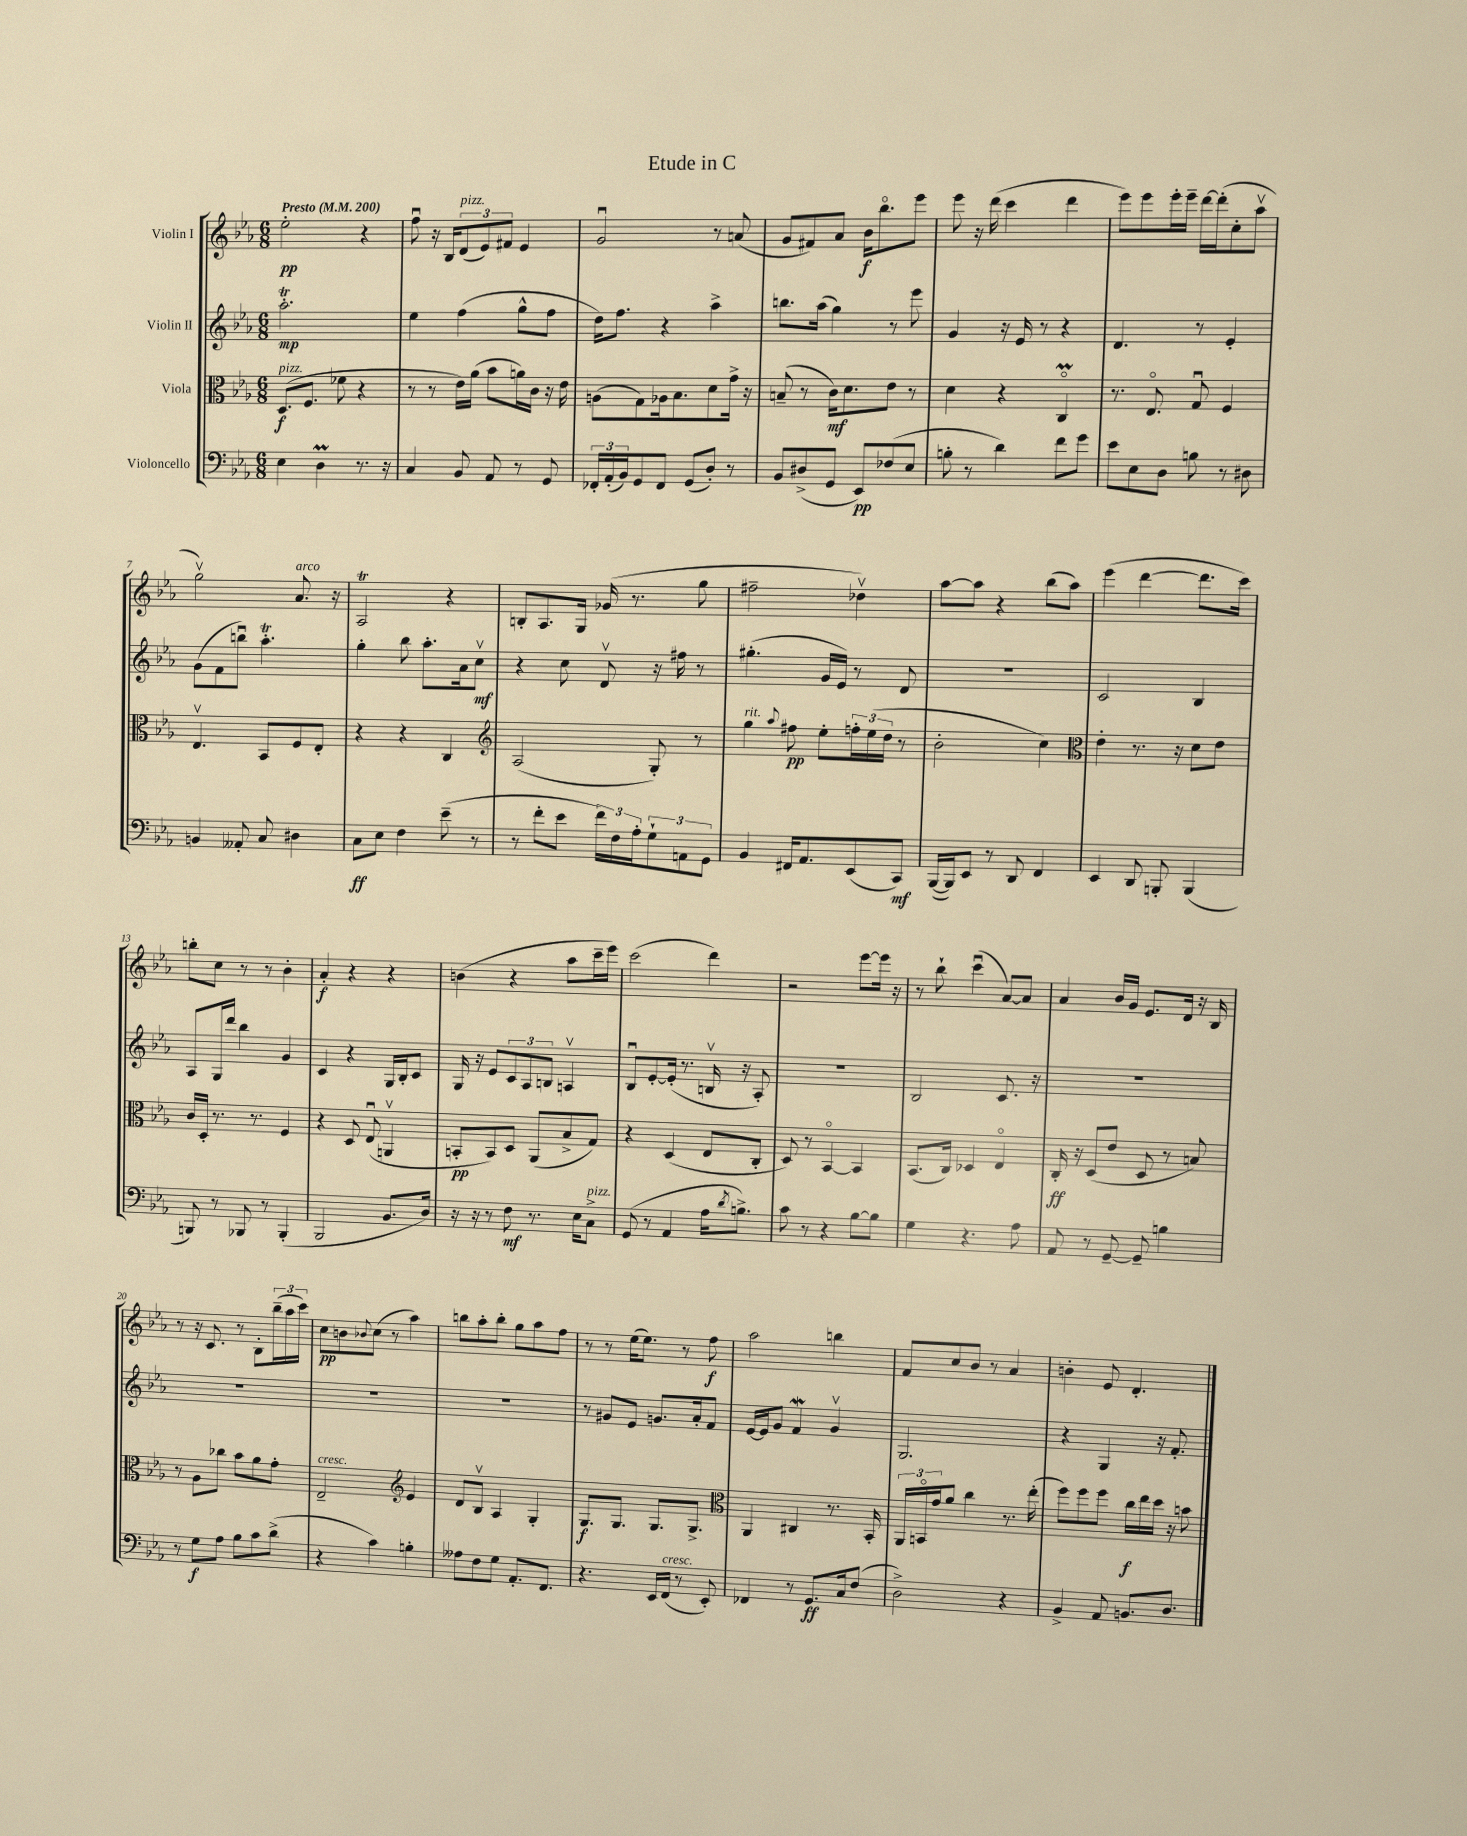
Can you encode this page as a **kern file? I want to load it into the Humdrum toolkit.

**kern	**kern	**kern	**kern
*staff4	*staff3	*staff2	*staff1
*clefF4	*clefC3	*clefG2	*clefG2
*k[b-e-a-]	*k[b-e-a-]	*k[b-e-a-]	*k[b-e-a-]
*M6/8	*M6/8	*M6/8	*M6/8
*MM200	*MM200	*MM200	*MM200
4E-	(8.D	2.aa-'	2ee-'
.	8.F	.	.
4D	.	.	.
.	8f-	.	.
8.r	4r	.	4r
16r	.	.	.
=	=	=	=
4C	8r	4ee-	8ffu
.	8r	.	16r
.	.	.	16B-
8BB-	16e-)	(4ff	(12d
.	(16a-	.	.
.	.	.	12e-)
8AA-	8b-	.	.
.	.	.	12f#
8r	16a)	8gg^^	4e-
.	16c	.	.
8GG	16r	8ff	.
.	16e-	.	.
=	=	=	=
24FF-'	(8A	16dd)	2gu
(24AA-'	.	.	.
.	.	8.ff	.
24BB-)	.	.	.
8GG	8G)	.	.
8FF-	16A-	4r	.
.	8.B-	.	.
(8GG	.	.	.
8D')	8d	4aa-^	8r
8r	16g^	.	(8a
.	16r	.	.
=	=	=	=
8BB-	(8B~	8.bb	8g
(8D#^	8r	.	8f#)
.	.	(16aa-	.
8GG	16c)	4gg)	8a-
.	8.d	.	.
8EE-)	.	.	16b-
.	.	.	8.bb-o
(8F-	8e-	8r	.
8E-	8r	8eee-	8eee-
=	=	=	=
8B'	4d	4g	8eee-
8r	.	.	16r
.	.	.	(16ddd
4d)	4r	16r	4ccc
.	.	16e-	.
.	.	8r	.
8f	4Co	4r	4ddd
8g	.	.	.
=	=	=	=
8e-	8.r	4.d	8eee-)
8E-	.	.	8eee-
.	8.E-o	.	.
8D	.	.	16eee-'
.	.	.	16eee-~
8B	8Gu	8r	[16ddd
.	.	.	(16ddd']
8r	4F	4e-'	8cc'
8D#	.	.	8aa-v
=	=	=	=
4BB	4.E-v	(8g	2ggv)
.	.	8f	.
8AA--'	.	8bbu)	.
8C	8BB-	4.aa-'	.
4D#	8F	.	8.a-
.	8E-'	.	.
.	.	.	16r
=	=	=	=
8C	4r	4gg'	2A-
8E-	.	.	.
4F	4r	8bb-	.
.	.	8.aa-'	.
(8e-~	4C	.	4r
.	.	16a-	.
8r	.	8ccv	.
=	=	=	=
*	*clefG2	*	*
8r	(2A-	4r	8B'
8f'	.	.	8.A-
8e-	.	8cc	.
.	.	.	16G
24f)	.	8dv	(16g-
24F	.	.	.
.	.	.	8.r
24A-'	.	.	.
12G`	8G')	16r	.
.	.	16ff#	.
12AA	.	.	.
.	8r	8r	8gg
12GG	.	.	.
=	=	=	=
4BB-	4gg	(4.gg#'	2ff#~
.	8qqaa-	.	.
16FF#	8ff#	.	.
8.AA-	.	.	.
.	8ee-'	16g	.
.	.	16e-)	.
(8EE-	24ff'	8r	4dd-v)
.	(24ee-	.	.
.	24dd	.	.
8CC)	8r	8d	.
=	=	=	=
([16BBB-	2b-'	2.r	[8aa-
16BBB-])	.	.	.
8EE-	.	.	8aa-]
8r	.	.	4r
8DD	.	.	.
4FF	4cc)	.	(8bb-
.	.	.	8aa-)
=	=	=	=
*	*clefC3	*	*
4EE-	4e-'	2c	(4eee-
8DD	8.r	.	[4ddd
8BBB'	.	.	.
.	16r	.	.
(4BBB	8d	4B-	8.ddd]
.	8e-	.	.
.	.	.	16ccc)
=	=	=	=
8BBB)	16c	8A-	8bb'
.	16D'	.	.
8r	8.r	16G	8cc
.	.	16ddd	.
8BBB-	.	4bb-	8r
.	8.r	.	.
8r	.	.	8r
(4BBB-'	4F	4g	4b-'
=	=	=	=
2BBB-	4r	4c	4a-'
.	8D	4r	4r
.	(8E-u	.	.
8.BB-	4AAv	16G	4r
.	.	16B-'	.
.	.	8c	.
16D)	.	.	.
=	=	=	=
16r	8BB'	16G	(4b
16r	.	16r	.
8r	8BB)	8e-	.
8F	8D	12c	4r
.	.	12A-	.
8.r	(8AA-	.	.
.	.	12B	.
.	8B-^	4Av	8aa-
16E-	.	.	.
8C^	8G)	.	16ccc~
.	.	.	16eee-)
=	=	=	=
(8GG	4r	8B-u	(2ccc
8r	.	[8e-'	.
4AA-	(4D	(16e-']	.
.	.	8.r	.
16A-	8E-	16Bv	4ddd)
8qd	.	.	.
8.B^)	.	16r	.
.	8C'	8A-')	.
=	=	=	=
8c	8D)	2.r	2r
8r	8r	.	.
4r	[4BB-o	.	.
[8B-	4BB-]	.	[8eee-
8B-]	.	.	16eee-]
.	.	.	16r
=	=	=	=
4G	(8.BB-	2B-	8r
.	.	.	8bb-`
.	16C)	.	.
4.r	4D-	.	(4cccu
.	4E-o	8.c	[8a-)
8A-	.	.	8a-]
.	.	16r	.
=	=	=	=
8AA-	16C'	2.r	4a-
.	16r	.	.
8r	(8D	.	.
[8GG~	8e-	.	16b-
.	.	.	16g
8GG~]	8D	.	8.e-
4B	8r	.	.
.	.	.	16d
.	8B)	.	16r
.	.	.	16B-
=	=	=	=
8r	8r	2.r	8r
8G	8A-	.	16r
.	.	.	8.c
8A-	8cc-	.	.
8B-	8b-	.	8r
8c	8a-	.	8B-'
(8d^	8g'	.	(24bb-~
.	.	.	24aa-
.	.	.	24ccc)
=	=	=	=
4r	2E-~	2.r	8cc
.	.	.	8b
.	.	.	8qqb-
4c)	.	.	(8cc
.	.	.	8r
*	*clefG2	*	*
4B'	4e-	.	4aa-)
=	=	=	=
8A--	8d	2.r	8bb
8F	8B-v	.	8aa-'
8G	4A-	.	8bb'
8.AA-'	.	.	8gg
.	4G'	.	8aa-
8.FF	.	.	.
.	.	.	8ff
=	=	=	=
4.r	8.G	8r	8r
.	.	8g#	8r
.	8.G	.	.
.	.	8e-	(16ee-
.	.	.	8.ee-)
16EE-	8.G	8.g	.
(16FF	.	.	.
8r	.	.	8r
.	8.G^	16a-'	.
8EE-')	.	8f	8ff
=	=	=	=
*	*clefC3	*	*
4FF-	4AA-	[16e-	2aa-
.	.	16e-]	.
.	.	8g	.
8r	4C#	4f	.
8.GG	.	.	.
.	8.r	4gv	4bb
16C	.	.	.
(8F	.	.	.
.	16BB-'	.	.
=	=	=	=
2D^)	24AA-	2.G	8f
.	24BBo	.	.
.	24g	.	.
.	8a-	.	8cc
.	4cc	.	8b-
.	.	.	8r
4r	8.r	.	4a-
.	(16ee-'	.	.
=	=	=	=
4BB-^	8ff)	4r	4b'
.	8ff	.	.
8AA-	8ff	4G	8e-
8.BB	16cc	.	4.d'
.	16ee-	.	.
.	16dd	16r	.
8.D	16r	8.f'	.
.	8b	.	.
==	==	==	==
*-	*-	*-	*-
